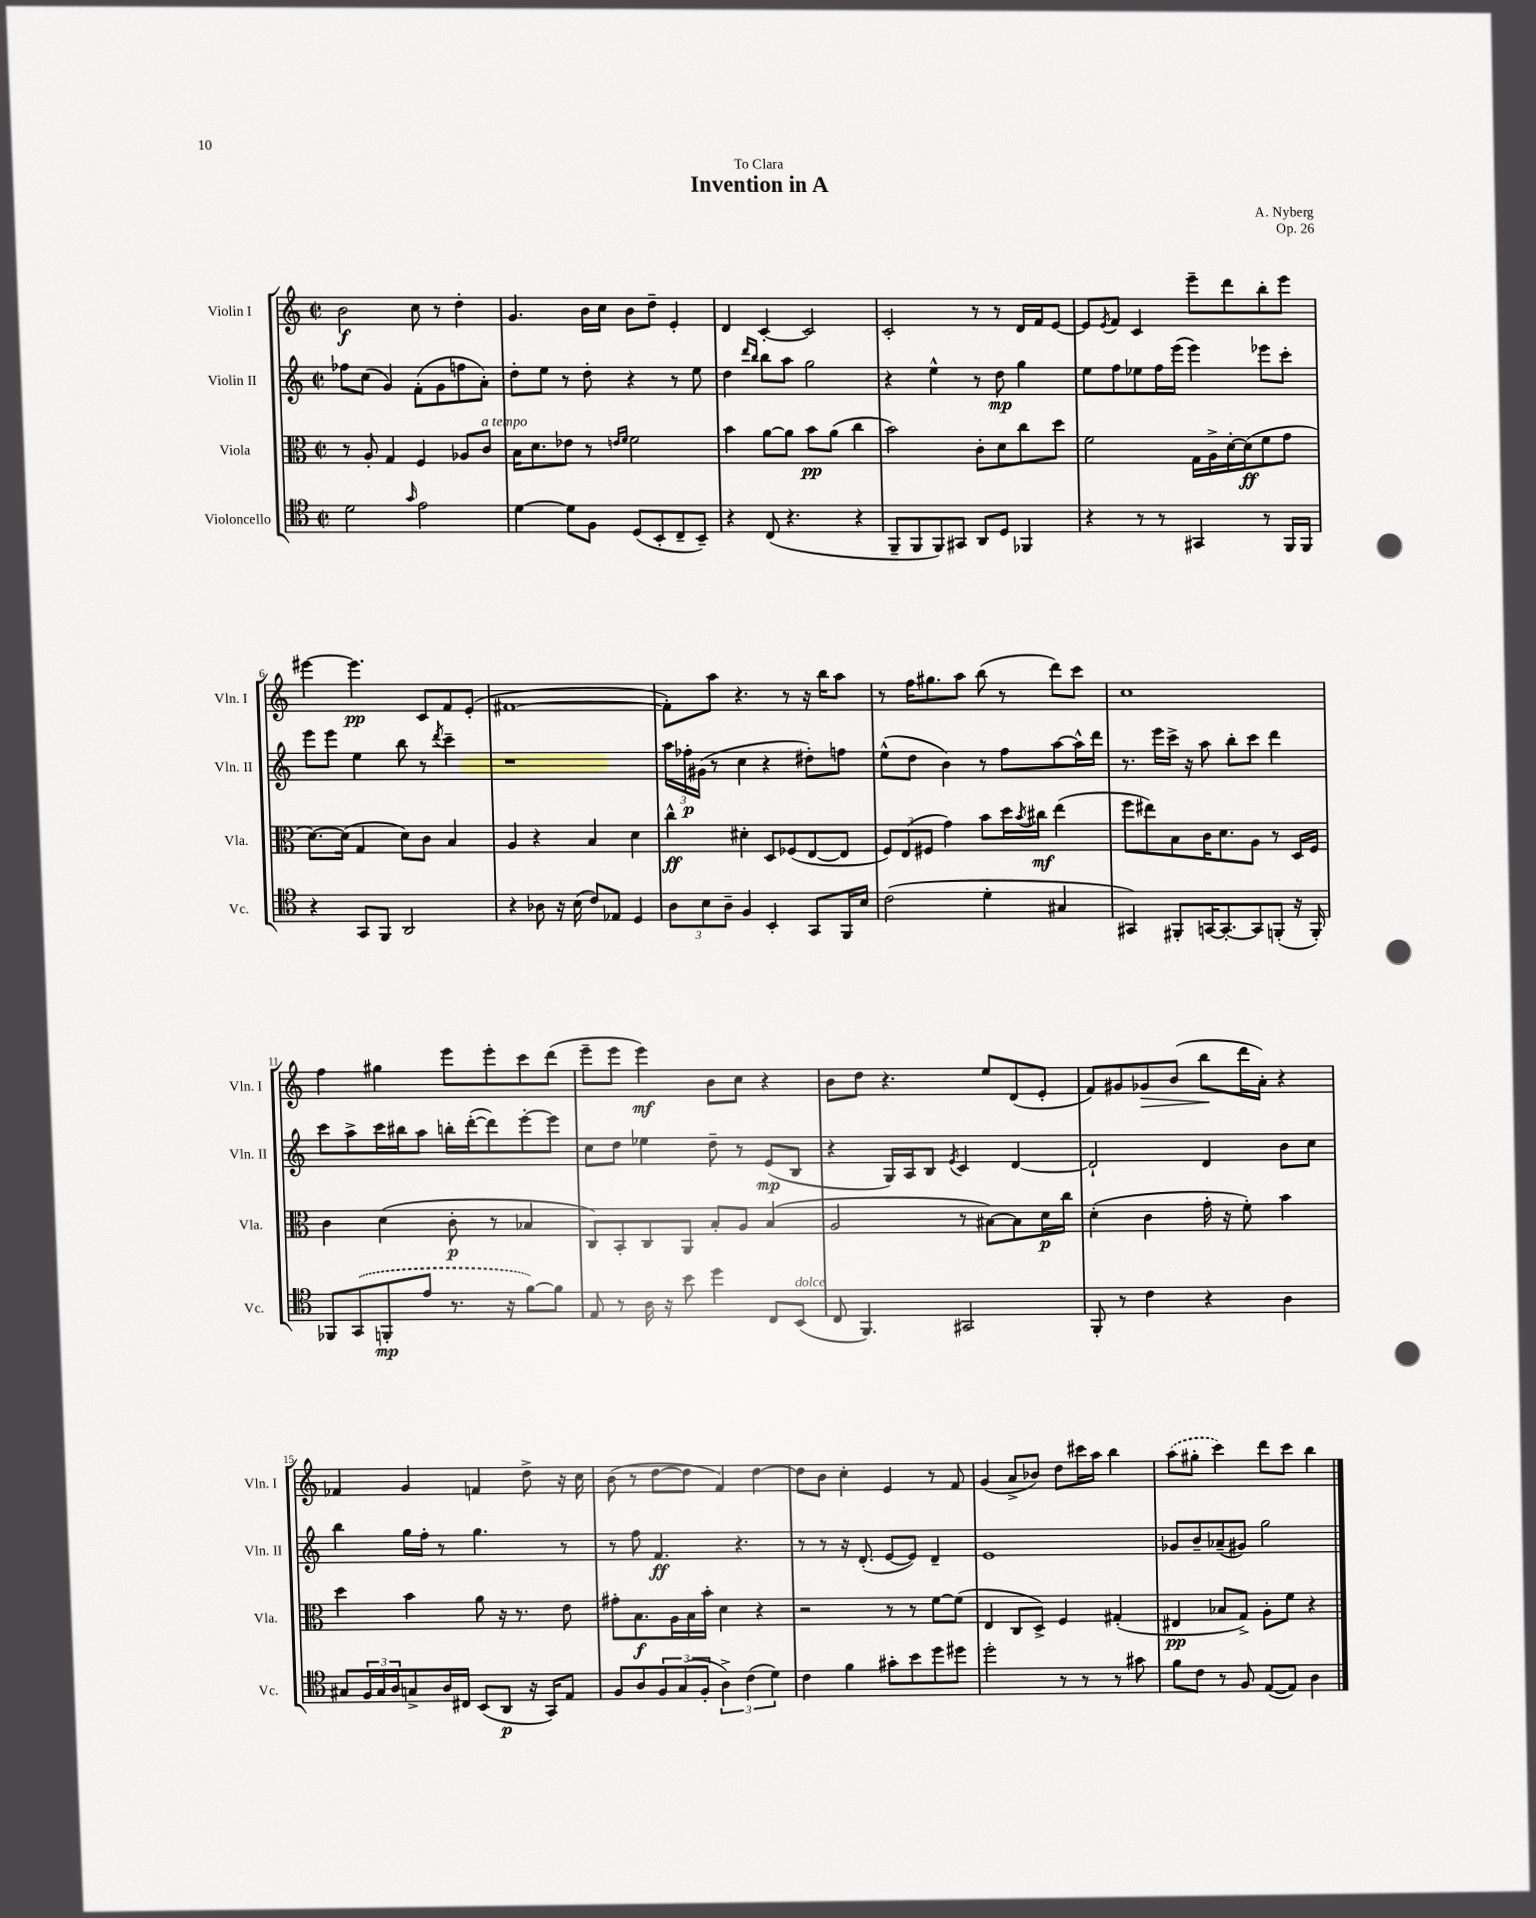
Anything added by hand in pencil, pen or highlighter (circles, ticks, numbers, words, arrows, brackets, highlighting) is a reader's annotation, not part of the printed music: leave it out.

**kern	**kern	**kern	**kern
*staff4	*staff3	*staff2	*staff1
*clefC4	*clefC3	*clefG2	*clefG2
*k[]	*k[]	*k[]	*k[]
*M2/2	*M2/2	*M2/2	*M2/2
*met(c|)	*met(c|)	*met(c|)	*met(c|)
2d	8r	8ff-	2b
.	8A'	(8cc	.
.	4G	4g)	.
16qqg	.	.	.
2e	4F	(8f'	8cc
.	.	8g	8r
.	8A-	8ff	4dd'
.	8c	8a')	.
=	=	=	=
[4d	16B	8dd'	4.g
.	8.d	.	.
.	.	8ee	.
8d]	8e-	8r	.
8F	8r	8dd'	16b
.	.	.	16cc
.	16qqe	.	.
.	16qqf	.	.
(8D	2f	4r	8b
8BB'	.	.	8dd~
8C~	.	8r	4e'
8BB~)	.	8ee	.
=	=	=	=
4r	4b	4dd	4d
.	.	16qqddd	.
.	.	16qqbb	.
(8C	[8a	8bb	[4c'
4.r	8a]	8aa	.
.	8b	2gg	2c]
.	(8a	.	.
4r	4cc	.	.
=	=	=	=
8FF~	2b)	4r	2c'
8FF	.	.	.
8FF)	.	4ee^^	.
8GG#	.	.	.
8AA	8c'	8r	8r
8D	8d	8dd	8r
4FF-	8cc	4gg	16d
.	.	.	16f
.	8dd	.	[8e
=	=	=	=
4r	2f	8ee	8e]
.	.	.	8qe
.	.	8ff	8f
8r	.	8ee-	4c
8r	.	16ff	.
.	.	(16eee	.
4GG#	16G	4eee)	8eee~
.	16A^	.	.
.	[16d'	.	8ddd
.	(16d]	.	.
8r	8f	8eee-	8bb'
16FF	8g	8ccc'	8eee
16FF	.	.	.
=	=	=	=
4r	[8.d)	8eee	[4eee#
.	.	8eee	.
.	(16d]	.	.
8GG	4G	4ee	4.eee#]
8FF	.	.	.
2AA	8d)	8bb	.
.	8c	8r	8c
.	.	8qddd	.
.	4B	4ccc~	8f
.	.	.	(8e'
=	=	=	=
4r	4A	1r	[1f#
8A-	4r	.	.
16r	.	.	.
(16B	.	.	.
8c)	4B	.	.
8E-	.	.	.
4D	4d	.	.
=	=	=	=
12A	4cc^^	24aa	8f#'])
.	.	24ff-'	.
12B	.	(24g#	.
.	.	8r	8aa
12A~	.	.	.
4F	4d#'	4cc	4.r
4BB'	8D	4r	.
.	(8F-	.	8r
8GG	[8E	8dd#')	16r
.	.	.	16bb
16FF	8E]	8ff	8aa
16B	.	.	.
=	=	=	=
(2c	12F)	(8ee^^	8r
.	(12E	.	.
.	.	8dd	16ff
.	12F#	.	.
.	.	.	8.gg#
.	4g)	4b)	.
.	.	.	8aa
4d'	8b	8r	(8bb
.	16dd	8ff	8r
.	8qb	.	.
.	16cc#	.	.
4G#	(4ee	[8aa	8ddd)
.	.	16aa^^]	8ccc
.	.	16ddd	.
=	=	=	=
4GG#)	8ff	8.r	1cc
.	8ee#)	.	.
.	.	16eee	.
8FF#'	8B	16ccc^	.
.	.	16r	.
[16GG	16c	8aa	.
8.GG'_	8.d	.	.
.	.	8bb'	.
8GG]	8A	8ccc	.
(8FF'	8r	4ddd	.
16r	16D	.	.
16FF')	16F	.	.
=	=	=	=
8FF-	4c	8ccc	4ff
(8GG	.	8aa^	.
8FF'	(4d	16ccc	4gg#
.	.	16bb#	.
8e	.	8aa	.
8.r	8c'	16bb'	8eee
.	.	([16ddd'	.
.	8r	8ddd])	8eee'
16r	.	.	.
[8f)	4B-	[8eee'	8ccc
8f]	.	8eee]	(8ddd
=	=	=	=
8E	8C)	8cc	8eee~
8r	8BB'	8dd	8eee
16A	8C	4ee-	4eee)
16r	.	.	.
8b	8AA	.	.
4dd	8B'	8dd~	8b
.	8A	8r	8cc
8C	(4B	(8e	4r
(8BB	.	8B	.
=	=	=	=
8C	2A	4r	8b
4.FF)	.	.	8dd
.	.	16G)	4.r
.	.	16A	.
.	.	8B	.
.	.	8qe	.
2GG#	8r	4c	.
.	[8B#)	.	8ee
.	8B#]	[4d	(8d
.	16d	.	8e'
.	16cc	.	.
=	=	=	=
8FF'	(4d'	2d`]	8f)
8r	.	.	8g#
4c	4c	.	8g-
.	.	.	(8b
4r	16g'	4d	8bb
.	16r	.	.
.	8f')	.	16ddd
.	.	.	16a')
4A	4b	8b	4r
.	.	8cc	.
=	=	=	=
8G#	4dd	4bb	4f-
24F	.	.	.
24G#	.	.	.
24A	.	.	.
8G^	4b	16gg	4g
.	.	16ff'	.
16A	.	8r	.
16C#	.	.	.
(8BB	8a	4.gg	4f
8AA	16r	.	.
.	8.r	.	.
16r	.	.	8dd^
16GG)	.	.	.
8E	8e	8r	16r
.	.	.	16cc
=	=	=	=
8F	8g#'	8r	(8b
8A	8.B	8ff	8r
12F	.	4.f	[8dd
.	16A	.	.
(12G	.	.	.
.	16B	.	8dd]
12F'	.	.	.
.	16b'	.	.
6A^)	4d	.	4f)
.	.	4.r	.
(6c	.	.	.
.	4r	.	[4dd
6d)	.	.	.
=	=	=	=
4c	2r	8r	8dd]
.	.	8r	8b
4f	.	16r	4cc'
.	.	(8.d'	.
8g#'	8r	[8e	4e
8b	8r	8e])	.
8dd	[8f	4d~	8r
8dd#	(8f]	.	8f
=	=	=	=
2dd'	4E	1e	(4g
.	8C	.	8a^
.	8D^)	.	8b-)
8r	4F	.	8dd
8r	.	.	16ccc#
.	.	.	16aa
8r	(4G#'	.	4bb
8g#	.	.	.
=	=	=	=
8f	4E#	8g-	(8aa
8c	.	8b~	8gg#'
8r	8B-	(8a-~	4ccc)
8F	8G^)	8g#)	.
([8E	8A'	2gg	8ddd
8E])	8f	.	8ccc
4A	4r	.	4bb
==	==	==	==
*-	*-	*-	*-
